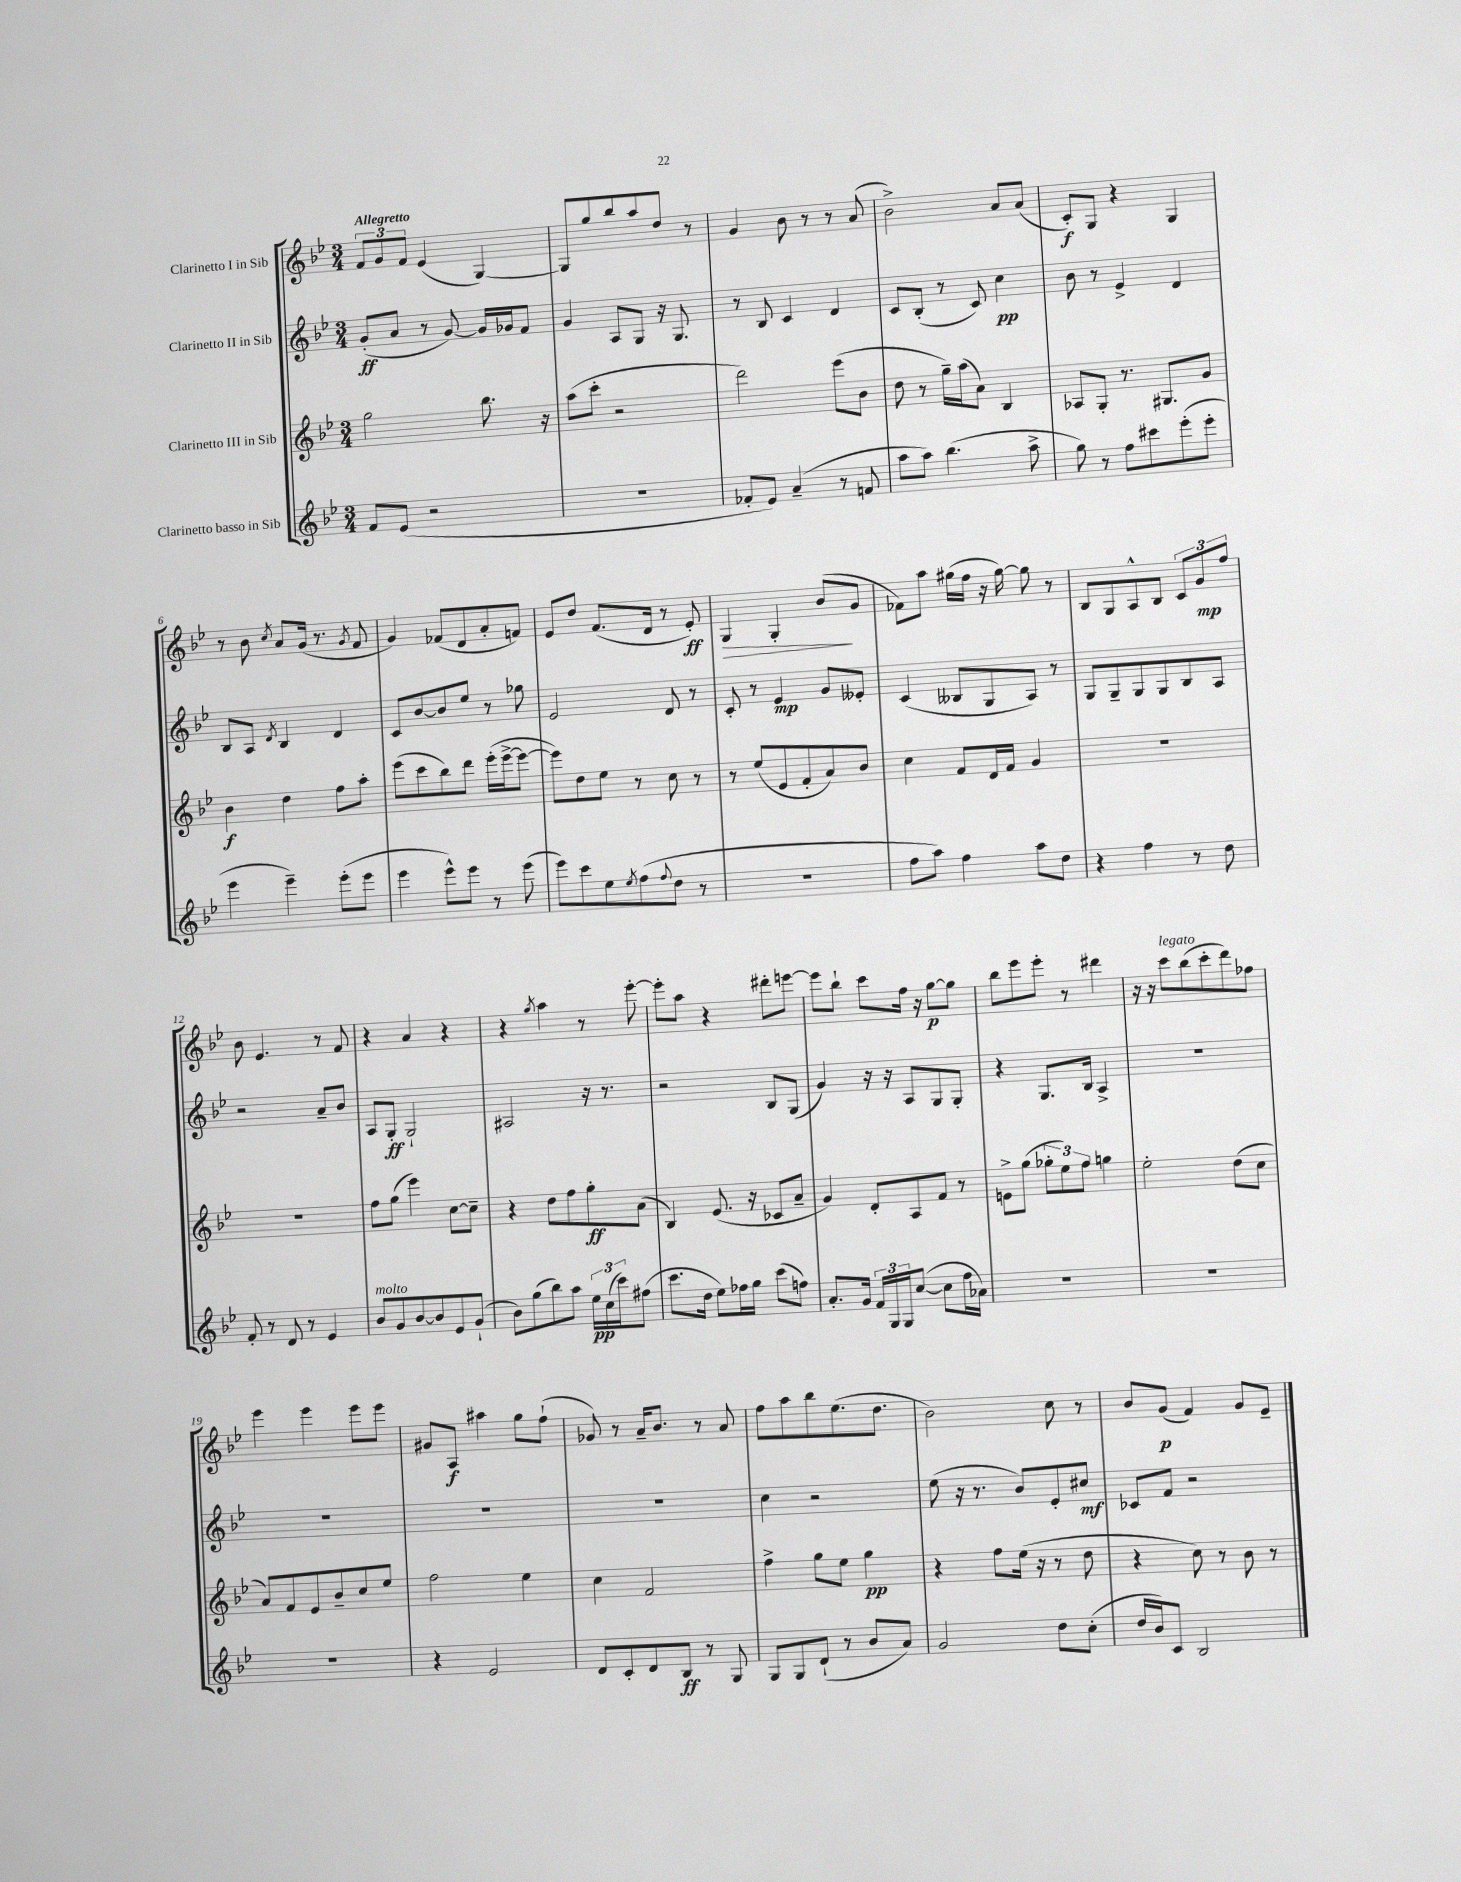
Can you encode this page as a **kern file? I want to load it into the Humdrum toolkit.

**kern	**dynam	**kern	**dynam	**kern	**dynam	**kern	**dynam
*part4	*part4	*part3	*part3	*part2	*part2	*part1	*part1
*staff4	*staff4	*staff3	*staff3	*staff2	*staff2	*staff1	*staff1
*I"Clarinetto basso in Sib	*	*I"Clarinetto III in Sib	*	*I"Clarinetto II in Sib	*	*I"Clarinetto I in Sib	*
*clefG2	*	*clefG2	*	*clefG2	*	*clefG2	*
*k[b-e-]	*	*k[b-e-]	*	*k[b-e-]	*	*k[b-e-]	*
*M3/4	*	*M3/4	*	*M3/4	*	*M3/4	*
=1	=1	=1	=1	=1	=1	=1	=1
!	!	!	!	!	!	!LO:TX:a:B:t=Allegretto	!
8f/L	.	2gg\	.	(8g'/L	ff	12f/L	.
.	.	.	.	.	.	12g/	.
(8e-/J	.	.	.	8a/J	.	.	.
.	.	.	.	.	.	12f/J	.
2r	.	.	.	8r	.	(4e-/	.
.	.	.	.	[8g/)	.	.	.
.	.	8.bb-\	.	16g/LL]	.	[4G/)	.
.	.	.	.	16g-X/J	.	.	.
.	.	.	.	8f/J	.	.	.
.	.	16r	.	.	.	.	.
=2	=2	=2	=2	=2	=2	=2	=2
2.r	.	(8aa\L	.	4g/	.	8G/L]	.
.	.	8ccc'\J	.	.	.	8gg/	.
.	.	2r	.	8A/L	.	8bb-/	.
.	.	.	.	8G/J	.	8aa/	.
.	.	.	.	16r	.	8dd/J	.
.	.	.	.	8.G/	.	.	.
.	.	.	.	.	.	8r	.
=3	=3	=3	=3	=3	=3	=3	=3
8f-X'/L	.	2ddd\)	.	8r	.	4g/	.
8e-/J)	.	.	.	8B-/	.	.	.
(4a~/	.	.	.	4c/	.	8b-\	.
.	.	.	.	.	.	8r	.
8r	.	(8eee-\L	.	4d/	.	8r	.
8fn/	.	8b-\J	.	.	.	(8a/	.
=4	=4	=4	=4	=4	=4	=4	=4
8aa\L	.	8dd\	.	8c/L	.	2b-^\)	.
8aa\J)	.	8r	.	(8B-'/J	.	.	.
(4.bb-\	.	16gg~\LL)	.	8r	.	.	.
.	.	(16aa\J	.	.	.	.	.
.	.	8a\J)	.	8c/)	.	.	.
.	.	4B-/	.	4cc\	pp	8a/L	.
8aa^\	.	.	.	.	.	(8a/J	.
=5	=5	=5	=5	=5	=5	=5	=5
8gg\)	.	8A-X/L	.	8b-\	.	8c'/L)	f
8r	.	8G'/J	.	8r	.	8G/J	.
8ff\L	.	8.r	.	4e-^/	.	4r	.
8ccc#X\	.	.	.	.	.	.	.
.	.	8.G#X/L	.	.	.	.	.
(8eee-'\	.	.	.	4d/	.	4G/	.
8eee-'\J	.	8g/J	.	.	.	.	.
!!LO:LB:g=z
=6	=6	=6	=6	=6	=6	=6	=6
4eee-\	.	4b-\	f	8B-/L	.	8r	.
.	.	.	.	8A/J	.	8b-\	.
.	.	.	.	8qd/	.	8qcc/	.
4eee-~\)	.	4dd\	.	4B-/	.	8a/L	.
.	.	.	.	.	.	(16g/Jk	.
.	.	.	.	.	.	8.r	.
(8eee-'\L	.	8ff\L	.	4d/	.	.	.
.	.	.	.	.	.	8qg/	.
8eee-\J	.	8aa'\J	.	.	.	8f/	.
=7	=7	=7	=7	=7	=7	=7	=7
4eee-\	.	(8eee-\L	.	8c/L	.	4g/)	.
.	.	8ccc\	.	[8b-/	.	.	.
8eee-^^\L)	.	8bb-\)	.	8b-/]	.	(8f-X/L	.
8eee-\J	.	8ddd\J	.	8ee-/J	.	8d/	.
8r	.	(16eee-'\LL	.	8r	.	8a'/	.
.	.	[16eee-^\J	.	.	.	.	.
(8eee-\	.	8eee-\J_	.	8gg-X\	.	8fn/J)	.
=8	=8	=8	=8	=8	=8	=8	=8
8eee-\L)	.	8eee-\L])	.	2e-/	.	8e-/L	.
8ccc\	.	8dd\	.	.	.	8dd/J	.
8ee-\	.	8ee-\J	.	.	.	(8.f/L	.
8qee-/	.	.	.	.	.	.	.
(8ff\	.	8r	.	.	.	.	.
.	.	.	.	.	.	16d/Jk	.
8qqff/	.	.	.	.	.	.	.
8dd\J	.	8cc\	.	8d/	.	8r	.
8r	.	8r	.	8r	.	8e-'/)	ff
=9	=9	=9	=9	=9	=9	=9	=9
!	!	!	!	!	!	!	!LO:HP:b
2.r	.	8r	.	8c'/	.	4G/	>
.	.	(8ee-/L	.	8r	.	.	.
.	.	8e-/	.	4e-/	mp	4G'/	.
.	.	8f'/	.	.	.	.	.
.	.	8a/)	.	8g/L	.	(8b-/L	.
.	.	8b-/J	.	8e--X'/J	.	8g/J	]
=10	=10	=10	=10	=10	=10	=10	=10
8ff\L	.	4cc\	.	(4c/	.	8f-X\L)	.
8aa\J)	.	.	.	.	.	8aa\J	.
4ff\	.	8f/L	.	8B--X/L	.	(16gg#X\LL	.
.	.	.	.	.	.	16ff\JJ	.
.	.	16d/L	.	8G/	.	16r	.
.	.	16f/JJ	.	.	.	[16gg#\)	.
8aa\L	.	4g/	.	8A/J)	.	8gg#\]	.
8dd\J	.	.	.	8r	.	8r	.
=11	=11	=11	=11	=11	=11	=11	=11
4r	.	2.r	.	8G/L	.	8B-/L	.
.	.	.	.	8G~/	.	8G/	.
4ff\	.	.	.	8G/	.	8A^^/	.
.	.	.	.	8G/	.	8B-/J	.
8r	.	.	.	8B-/	.	12c/L	.
.	.	.	.	.	.	12g/	mp
8dd\	.	.	.	8A/J	.	.	.
.	.	.	.	.	.	12ff/J	.
!!LO:LB:g=z
=12	=12	=12	=12	=12	=12	=12	=12
8f'/	.	2.r	.	2r	.	8b-\	.
8r	.	.	.	.	.	4.e-/	.
8d/	.	.	.	.	.	.	.
8r	.	.	.	.	.	.	.
4e-/	.	.	.	8a~/L	.	8r	.
.	.	.	.	8b-/J	.	8f/	.
=13	=13	=13	=13	=13	=13	=13	=13
!LO:TX:a:i:t=molto	!	!	!	!	!	!	!
8b-/L	.	8ff\L	.	8A/L	.	4r	.
8g/	.	(8gg\J	.	8G'/J	ff	.	.
[8b-/	.	4eee-\)	.	2G`/	.	4a/	.
8b-/]	.	.	.	.	.	.	.
8e-/	.	[8cc\L	.	.	.	4r	.
(8g`/J	.	8cc~\J]	.	.	.	.	.
=14	=14	=14	=14	=14	=14	=14	=14
8b-\L)	.	4r	.	2A#X/	.	4r	.
(8gg\	.	.	.	.	.	.	.
.	.	.	.	.	.	8qgg/	.
8bb-\)	.	8dd\L	.	.	.	4aa\	.
8aa\J	.	8ff\	.	.	.	.	.
24ee-\LL	pp	8gg'\	ff	16r	.	8r	.
(24cc\	.	.	.	.	.	.	.
.	.	.	.	8.r	.	.	.
24ccc\J)	.	.	.	.	.	.	.
(8ff#X\J	.	(8a\J	.	.	.	[8eee-'\	.
=15	=15	=15	=15	=15	=15	=15	=15
8.ccc\L	.	4B-/)	.	2r	.	8eee-'\L]	.
.	.	.	.	.	.	8aa\J	.
16dd\Jk	.	.	.	.	.	.	.
8ee-\L)	.	(8.e-/	.	.	.	4r	.
16ff-X\L	.	.	.	.	.	.	.
16gg\JJ	.	16r	.	.	.	.	.
(8ccc\L	.	8c-X/L	.	8B-/L	.	8ddd#X'\L	.
8ffn\J)	.	8a~/J	.	(8G/J	.	[8eeen\J	.
=16	=16	=16	=16	=16	=16	=16	=16
8.a'/L	.	4g/)	.	4g/)	.	8eee\L]	.
.	.	.	.	.	.	8bb-`\J	.
16g/Jk	.	.	.	.	.	.	.
24f/LL	.	8d'/L	.	16r	.	8ccc\L	.
24G/	.	.	.	.	.	.	.
.	.	.	.	16r	.	.	.
24G/J	.	.	.	.	.	.	.
([8cc/J	.	8A/	.	8A/L	.	16ff\Jk	.
.	.	.	.	.	.	16r	.
8cc\L]	.	8f/J	.	8G/	.	[8gg\L	p
16ff\L	.	8r	.	8G'/J	.	8gg\J]	.
16a-X\JJ)	.	.	.	.	.	.	.
=17	=17	=17	=17	=17	=17	=17	=17
2.r	.	8en^\L	.	4r	.	8bb-\L	.
.	.	(8gg\J	.	.	.	8eee-\	.
.	.	12gg-X'\L	.	8.G/L	.	8eee-'\J	.
.	.	12ee-\)	.	.	.	.	.
.	.	.	.	.	.	8r	.
.	.	12ff\J	.	.	.	.	.
.	.	.	.	16B-/Jk	.	.	.
.	.	4ggn\	.	4A^/	.	4ddd#X\	.
=18	=18	=18	=18	=18	=18	=18	=18
2.r	.	2ee-'\	.	2.r	.	16r	.
.	.	.	.	.	.	16r	.
!	!	!	!	!	!	!LO:TX:a:i:t=legato	!
.	.	.	.	.	.	8ccc\L	.
.	.	.	.	.	.	(8bb-\	.
.	.	.	.	.	.	8ccc'\	.
.	.	(8dd\L	.	.	.	8ddd\)	.
.	.	8cc\J	.	.	.	8ff-X\J	.
!!LO:LB:g=z
=19	=19	=19	=19	=19	=19	=19	=19
2.r	.	8a/L)	.	2.r	.	4eee-\	.
.	.	8f/	.	.	.	.	.
.	.	8e-/	.	.	.	4eee-\	.
.	.	8b-~/	.	.	.	.	.
.	.	8cc/	.	.	.	8eee-\L	.
.	.	8ee-/J	.	.	.	8eee-\J	.
=20	=20	=20	=20	=20	=20	=20	=20
4r	.	2ff\	.	2.r	.	8g#X/L	.
.	.	.	.	.	.	8A/J	f
2e-/	.	.	.	.	.	4aa#X\	.
.	.	4ee-\	.	.	.	8gg\L	.
.	.	.	.	.	.	(8ff`\J	.
=21	=21	=21	=21	=21	=21	=21	=21
8d/L	.	4cc\	.	2.r	.	8g-X/)	.
8c'/	.	.	.	.	.	8r	.
8d/	.	2f/	.	.	.	16a~/KL	.
.	.	.	.	.	.	8.b-/J	.
8B-/J	ff	.	.	.	.	.	.
8r	.	.	.	.	.	8r	.
8G/	.	.	.	.	.	8a/	.
=22	=22	=22	=22	=22	=22	=22	=22
8G/L	.	4ff^\	.	4cc\	.	8ff\L	.
8G/	.	.	.	.	.	8aa\	.
(8d`/J	.	8gg\L	.	2r	.	8bb-\	.
8r	.	8ee-\J	.	.	.	(8.ee-\	.
8b-/L	.	4gg\	pp	.	.	.	.
.	.	.	.	.	.	8.dd\J	.
8a/J)	.	.	.	.	.	.	.
=23	=23	=23	=23	=23	=23	=23	=23
2g/	.	4r	.	(8ee-\	.	2b-\)	.
.	.	.	.	16r	.	.	.
.	.	.	.	8.r	.	.	.
.	.	8ff\L	.	.	.	.	.
.	.	(16ee-\Jk	.	8b-/L)	.	.	.
.	.	16r	.	.	.	.	.
8dd\L	.	8r	.	8e-'/	.	8cc\	.
(8cc'\J	.	8dd\	.	8cc#X/J	mf	8r	.
=24	=24	=24	=24	=24	=24	=24	=24
16dd/LL	.	4r	.	8c-X/L	.	8b-/L	.
16b-/J)	.	.	.	.	.	.	.
8c/J	.	.	.	8f/J	.	(8g/J	p
2B-/	.	8cc\)	.	2r	.	4f/)	.
.	.	8r	.	.	.	.	.
.	.	8b-\	.	.	.	8g/L	.
.	.	8r	.	.	.	8e-~/J	.
==	==	==	==	==	==	==	==
*-	*-	*-	*-	*-	*-	*-	*-
